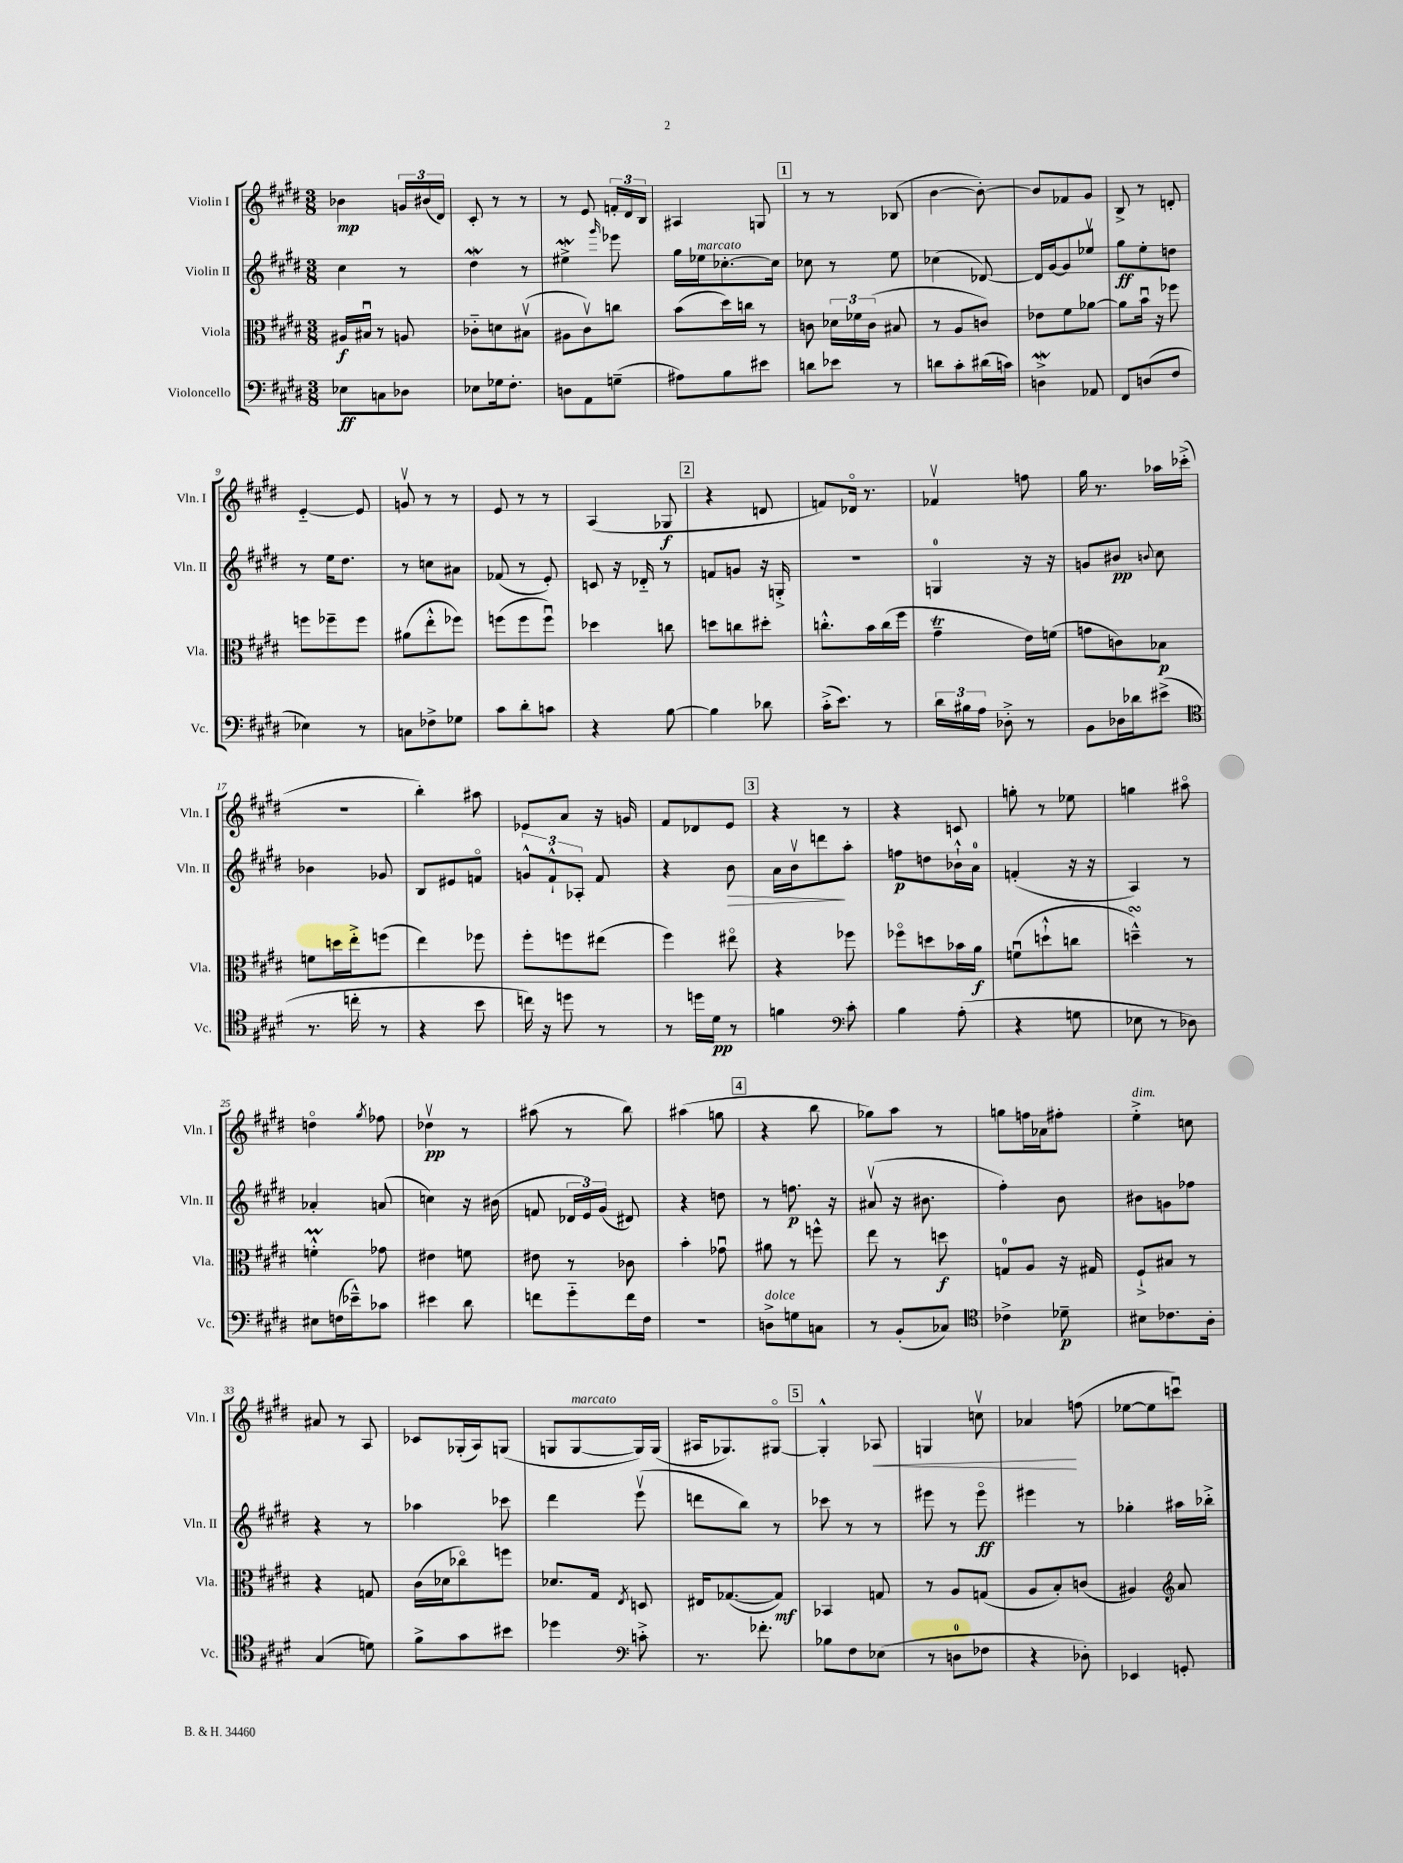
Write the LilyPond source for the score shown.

<<
\new StaffGroup <<
\new Staff = "s0" \with { instrumentName = "Violin I" shortInstrumentName = "Vln. I" } {
    \clef treble \key e \major \numericTimeSignature \time 3/8
    \autoBeamOff bes'4\mp \tuplet 3/2 { g'16[ bis'16( dis'16]) } |
    cis'8-. r8 r8 |
    r8 e'8 \tuplet 3/2 { f'16[-. dis'16 b16] } |
    ais4 g8 |
    \mark \markup { \box "1" } r8 r8 bes8( |
    b'4~ b'8~-.) |
    b'8[ fes'8 gis'8] |
    b8-> r8 d'8-. |
    e'4~-_ e'8 |
    g'8\upbow r8 r8 |
    e'8 r8 r8 |
    a4( ges8\f |
    \mark \markup { \box "2" } r4 d'8 |
    f'8[) des'16]\flageolet r8. |
    fes'4\upbow f''8 |
    gis''16 r8. aes''16[ ces'''16]-.->( |
    R4. |
    b''4-.) ais''8 |
    ees'8[ a'8] r16 g'16 |
    fis'8[ des'8 e'8] |
    \mark \markup { \box "3" } r4 r8 |
    r4 c'8 |
    g''8-. r8 ees''8 |
    g''4 ais''8\flageolet |
    d''4\flageolet \acciaccatura { gis''8 } fes''8 |
    des''4\upbow\pp r8 |
    ais''8( r8 b''8) |
    ais''4( g''8 |
    \mark \markup { \box "4" } r4 b''8 |
    ges''8[) a''8] r8 |
    g''8[ f''16 aes'16 fis''8]-. |
    e''4-.->^\markup { \italic "dim." } c''8 |
    ais'8 r8 a8 |
    ces'8[ ges16-.( a16) g8]( |
    g8[ g8~^\markup { \italic "marcato" } g16) g16]( |
    ais16[ ges8.) gis8]~\flageolet |
    \mark \markup { \box "5" } gis4-.-^ aes8\< |
    g4 c''8\upbow |
    aes'4\! f''8( |
    ees''8[~ ees''8 c'''8]\downbow) \bar "|." |
}
\new Staff = "s1" \with { instrumentName = "Violin II" shortInstrumentName = "Vln. II" } {
    \clef treble \key e \major \numericTimeSignature \time 3/8
    \autoBeamOff cis''4 r8 |
    dis''4\mordent r8 |
    eis''4->\mordent \grace { gis'''16 } ees'''8 |
    gis''16[ ees''16^\markup { \italic "marcato" } ces''8.~-. ces''16] |
    \mark \markup { \box "1" } ces''8 r8 e''8 |
    ces''4( des'8~) |
    des'16[ gis'16~ gis'8 ees''8]\upbow |
    gis''8[\ff e''8-. d''8] |
    r8 e''16[ dis''8.] |
    r8 c''8[ ais'8] |
    fes'8( r8 e'8-.) |
    c'8 r16 des'16-_ r8 |
    \mark \markup { \box "2" } f'8[ g'8] r16 g16-.-> |
    R4. |
    g4-0 r16 r16 |
    g'8[ bis'8]\pp \appoggiatura { b'8 } cis''8 |
    bes'4 ges'8 |
    b8[ eis'8 f'8]\flageolet |
    \tuplet 3/2 { g'8[-^ fis'8-!-^ aes8]-. } fis'8 |
    r4 b'8\> |
    \mark \markup { \box "3" } a'16[ b'16\upbow d'''8\! a''8]-. |
    f''8[\p d''8 bes'16-!-^ a'16]-0 |
    f'4-.( r16 r16 |
    a4) r8 |
    aes'4-. a'8( |
    c''4) r16 bis'16( |
    f'8 \tuplet 3/2 { des'16[ e'16) gis'16]( } dis'8) |
    r4 d''8 |
    \mark \markup { \box "4" } r8 f''8.\p r16 |
    ais'8\upbow( r16 bis'8. |
    fis''4-.) b'8 |
    bis'8[ g'8 fes''8] |
    r4 r8 |
    aes''4 ces'''8 |
    dis'''4 e'''8\upbow( |
    d'''8[ b''8]) r8 |
    \mark \markup { \box "5" } ces'''8 r8 r8 |
    eis'''8 r8 eis'''8\flageolet\ff |
    eis'''4 r8 |
    ges''4-. ais''16[ bes''16]-.-> \bar "|." |
}
\new Staff = "s2" \with { instrumentName = "Viola" shortInstrumentName = "Vla." } {
    \clef alto \key e \major \numericTimeSignature \time 3/8
    \autoBeamOff ais16[\f bis16]\downbow r8 a8 |
    ces'8[-_ d'8 bis8]\upbow( |
    ais8[ cis'8\upbow) c''8] |
    b'8[( dis''16) c''16] r8 |
    \mark \markup { \box "1" } c'8 \tuplet 3/2 { des'16[ fes'16 c'16]( } bis8 |
    r8 a8[ c'8]) |
    ees'8[ fis'8 aes'8]~ |
    aes'8[ b'16]\downbow r16 fes''8 |
    f''8[ fes''8-- fes''8] |
    ais'8[( e''8-.-^ fes''8]) |
    f''8[( f''8 f''8]\downbow) |
    des''4 c''8 |
    \mark \markup { \box "2" } d''8[ c''8 dis''8]-. |
    c''8.[-.-^ b'16 c''16( fis''16] |
    gis'4--\trill e'16[) f'16]( |
    g'8[ c'8) bes8]\p |
    f'8[ d''16 e''16-.-> f''8]( |
    e''4) fes''8 |
    fis''8[-. f''8 eis''8]( |
    fis''4) eis''8\flageolet |
    \mark \markup { \box "3" } r4 fes''8 |
    fes''8[\flageolet d''8 bes'16 a'16]\f |
    f'8[\downbow( d''8-!-^ c''8] |
    d''4---^\turn) r8 |
    f'4-.-^\prall ges'8 |
    eis'4 f'8 |
    eis'8 r8 ces'8 |
    b'4-. ges'8\downbow |
    \mark \markup { \box "4" } ais'8 r8 f''8-^ |
    e''8 r8 d''8\f |
    g8[-0 a8] r16 gis16 |
    fis8[-!-> bis8] r8 |
    r4 g8 |
    cis'16[( des'16 ces''8\flageolet) f''8] |
    des'8.[ gis16] \acciaccatura { e8 } d8 |
    eis16[ ges8.~( ges8]\mf) |
    \mark \markup { \box "5" } bes,4 g8 |
    r8 a8[ g8]( |
    a8[ b8-.) c'8]( |
    ais4) \clef treble a'8 \bar "|." |
}
\new Staff = "s3" \with { instrumentName = "Violoncello" shortInstrumentName = "Vc." } {
    \clef bass \key e \major \numericTimeSignature \time 3/8
    \autoBeamOff ees8[\ff c8 des8] |
    ees8[ ges16 fis8.]-. |
    d8[ a,8 g8]--( |
    ais8[) b8 eis'8] |
    \mark \markup { \box "1" } d'8[ ees'8] r8 |
    d'8[ cis'8-. dis'16( c'16]) |
    d4->\mordent aes,8 |
    fis,8[ d8( fis8] |
    ees4) r8 |
    c8[ fes8-> ges8] |
    cis'8[ dis'8-. c'8] |
    r4 b8~ |
    \mark \markup { \box "2" } b4 des'8 |
    cis'16[-.->( e'8.]) r8 |
    \tuplet 3/2 { dis'16[ bis16 a16] } des8-.-> r8 |
    b,8[ des16 des'16 eis'8]->( |
    \clef tenor r8. c''16-. r8 |
    r4 b'8 |
    c''16) r16 d''8 r8 |
    r8 d''16[ dis'16]\pp r8 |
    \mark \markup { \box "3" } f'4 \clef bass cis'8-. |
    b4 a8-.( |
    r4 g8 |
    ees8 r8 des8) |
    eis8[ f16( ees'16---^) ces'8] |
    eis'4 dis'8 |
    f'8[ gis'8-_ f'16 fis16] |
    r4. |
    \mark \markup { \box "4" } d8[->^\markup { \italic "dolce" } g8 c8] |
    r8 b,8[-.( ces8]) |
    \clef tenor ces'4-> des'8--\p |
    bis8[ ces'8. a16]-. |
    gis4( d'8) |
    fis'8[-> gis'8 bis'8] |
    des''4 \clef bass c'8-.-> |
    r8. fes'8.-. |
    \mark \markup { \box "5" } bes8[ fis8 ees8]( |
    r8 d8[-0 fes8] |
    r4 des8-.) |
    ees,4 g,8-. \bar "|." |
}
>>
>>
